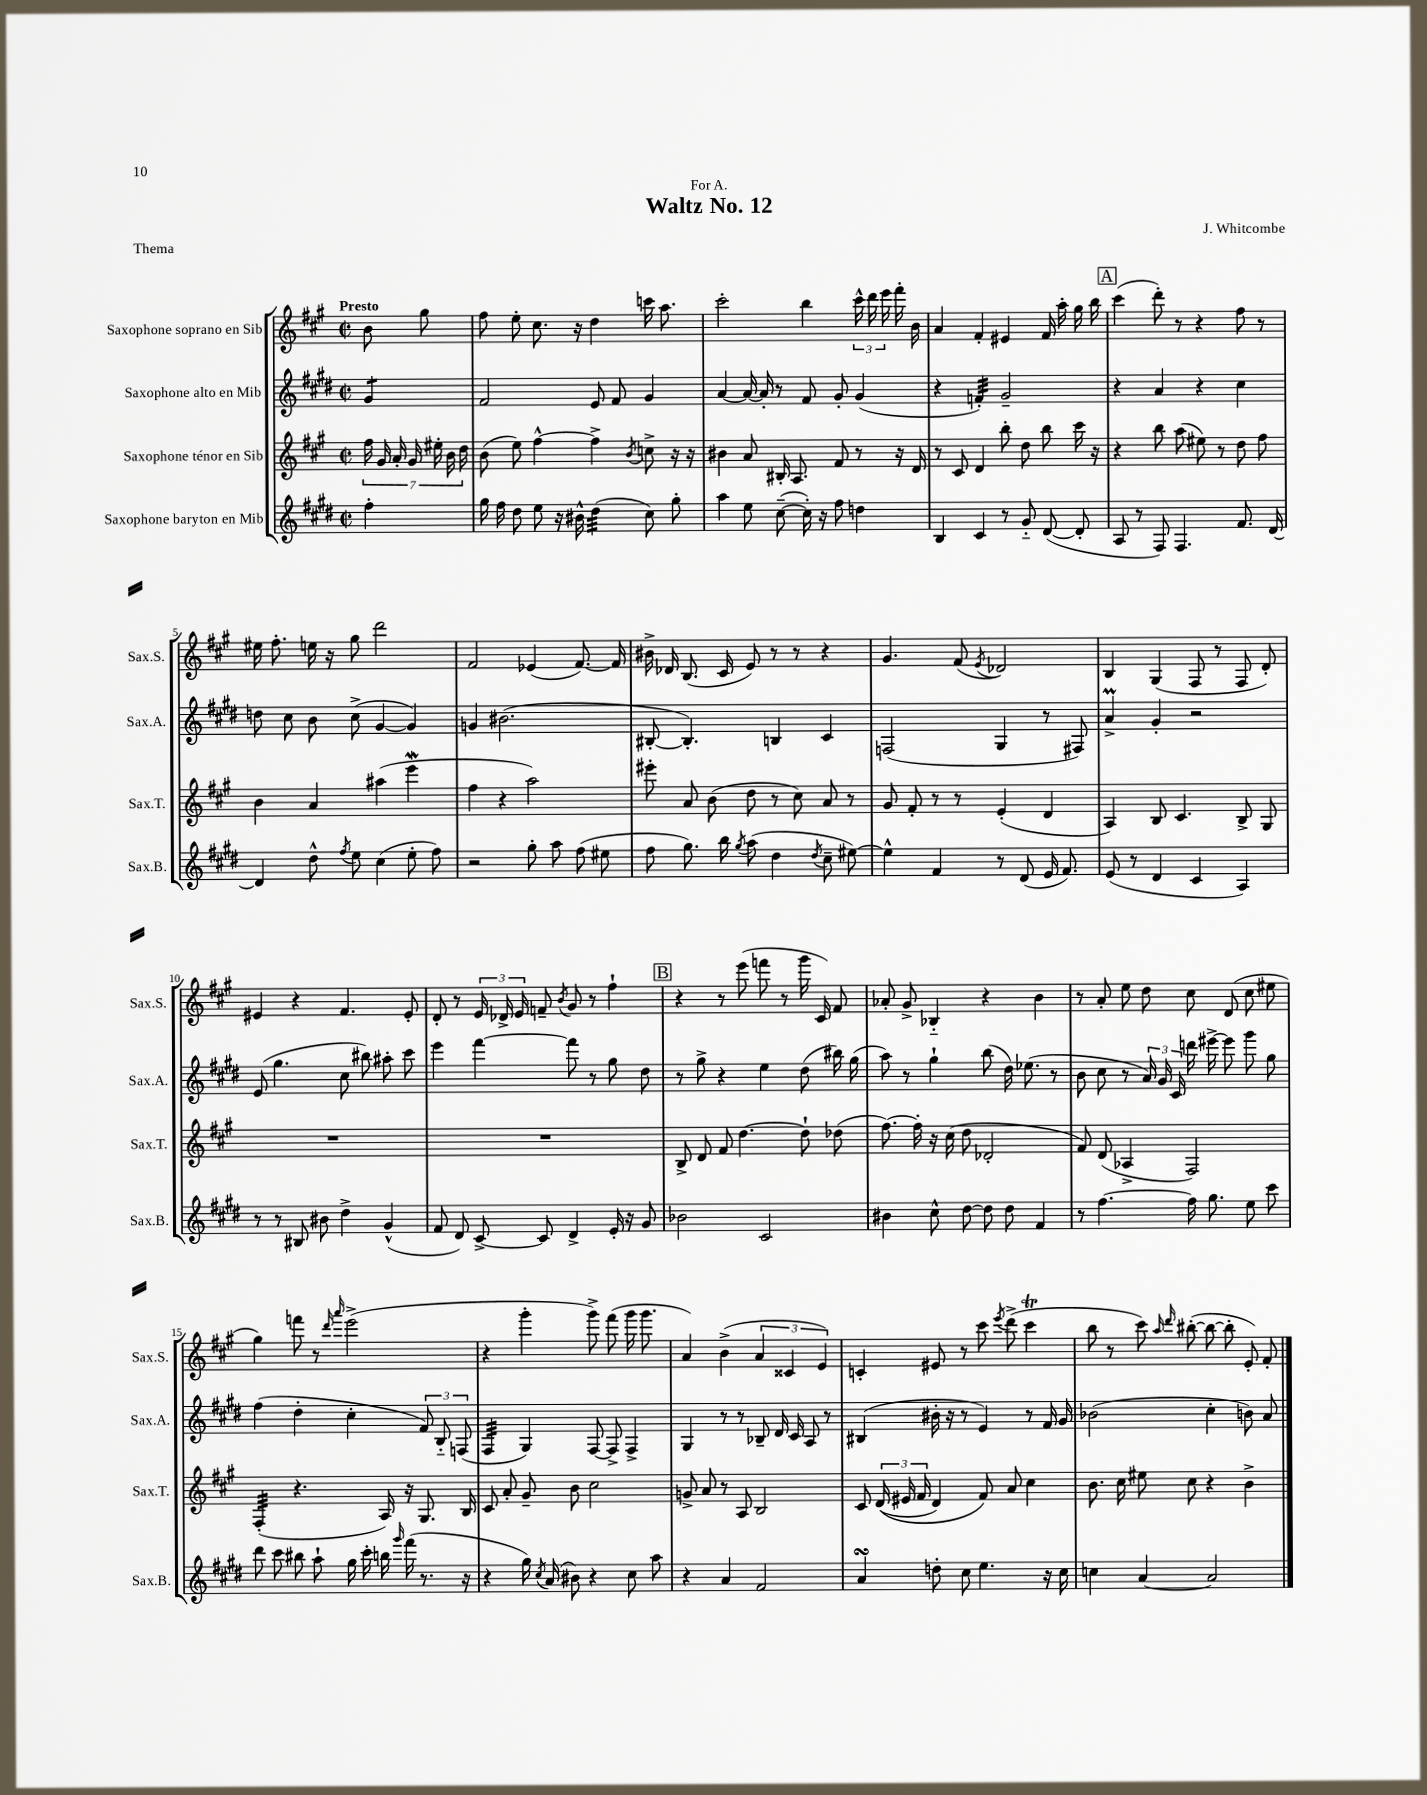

**kern	**kern	**kern	**kern
*staff4	*staff3	*staff2	*staff1
*clefG2	*clefG2	*clefG2	*clefG2
*k[f#c#g#d#]	*k[f#c#g#]	*k[f#c#g#d#]	*k[f#c#g#]
*M2/2	*M2/2	*M2/2	*M2/2
*met(c|)	*met(c|)	*met(c|)	*met(c|)
4ff#'	28ff#	4g#	8b
.	28g#	.	.
.	28a'	.	.
.	28g#	.	.
.	.	.	8gg#
.	28ee#'	.	.
.	28b	.	.
.	28dd	.	.
=	=	=	=
16gg#	(8b	2f#	8ff#
16ff#	.	.	.
8dd#	8ee)	.	8ee'
8ee	[4ff#^^	.	8.cc#
16r	.	.	.
16b#^^	.	.	16r
(4dd#	4ff#^]	8e	4dd
.	.	8f#	.
.	8qb	.	.
8cc#)	8cc^	4g#	16ccc
.	.	.	8.aa
8gg#'	16r	.	.
.	16r	.	.
=	=	=	=
4aa	4b#	[4a	2ccc#'
8ee	8a	16a_	.
.	.	16a']	.
([8cc#~	16B#'	8r	.
.	8.A	.	.
16cc#'])	.	8f#	4bb
16r	.	.	.
8ff#	8f#	8g#'	.
4dd	8r	(4g#	24ccc#^^
.	.	.	24ddd
.	.	.	24eee
.	16r	.	16fff#'
.	16d	.	16b
=	=	=	=
4B	8r	4r	4a
.	8c#	.	.
4c#	4d	4f')	4f#'
8r	8bb'	2g#~	4e#
8g#'~	8dd	.	.
([8d#	8bb	.	16f#
.	.	.	16aa'
8d#']	16ccc#	.	16gg#
.	16r	.	16bb
=	=	=	=
8A	4r	4r	(4ccc#
8r	.	.	.
8F#)	8bb	4a	8ddd')
4.F#	(8aa	.	8r
.	8ee#)	4r	4r
.	8r	.	.
8.f#	8dd	4cc#	8ff#
.	8ff#	.	8r
[16d#	.	.	.
=	=	=	=
4d#]	4b	8dd	16ee#
.	.	.	8.ff#'
.	.	8cc#	.
8dd#^^	4a	8b	16ee
.	.	.	16r
8qff#	.	.	.
8ee	.	(8cc#^	8gg#
(4cc#	(4aa#	[4g#	2ddd
8ee'	4eee	4g#])	.
8ff#)	.	.	.
=	=	=	=
2r	4ff#	4g	2f#
.	4r	(2.b#	.
8gg#'	2aa)	.	(4e-
8aa	.	.	.
(8ff#	.	.	[8.f#)
8ee#	.	.	.
.	.	.	16f#]
=	=	=	=
8ff#	8eee#'	[8B#'	16b#^
.	.	.	16d-
8.gg#)	8a	4.B#'])	(8.B
.	(8b	.	.
16bb	.	.	16c#
8qgg#	.	.	.
(8aa	8dd	.	8e)
4dd#	8r	4B	8r
.	8cc#)	.	8r
8qdd#	.	.	.
8cc#~	8a	4c#	4r
[8ee#)	8r	.	.
=	=	=	=
4ee#^^]	8g#	(2F	4.g#
.	8f#'	.	.
4f#	8r	.	.
.	8r	.	(8f#
.	.	.	8qe
8r	(4e'	4G#	2d-)
(8d#	.	.	.
16e	4d	8r	.
8.f#)	.	.	.
.	.	8F#)	.
=	=	=	=
(8e	4A)	4a^	4B
8r	.	.	.
4d#	8B	4g#'	(4G#
.	4.c#	.	.
4c#	.	2r	8F#
.	.	.	8r
4A)	8B^	.	8F#
.	8G#	.	8d')
=	=	=	=
8r	1r	(8e	4e#
8r	.	4.gg#	.
8B#	.	.	4r
8b#	.	.	.
4dd#^	.	8cc#	4.f#
.	.	8bb#)	.
(4g#^^	.	8aa#'	.
.	.	8ccc#	8e#'
=	=	=	=
8f#	1r	4eee	8d'
8d#)	.	.	8r
[8c#^	.	[4fff#	24e
.	.	.	24d-^
.	.	.	24e
8c#]	.	.	8f~
.	.	.	8qb
4d#^	.	8fff#]	8g#
.	.	8r	8r
16e'	.	8gg#	4ff#`
16r	.	.	.
8g#	.	8dd#	.
=	=	=	=
2b-	8B^	8r	4r
.	8d	8gg#^	.
.	8f#	4r	8r
.	[4.dd	.	(8eee
2c#	.	4ee	8fff
.	.	.	8r
.	8dd`]	(8dd#	16ggg#
.	.	.	16c#)
.	(8dd-	16bb#)	8f#
.	.	(16gg#	.
=	=	=	=
4b#	[8.ff#)	8aa)	8a-'
.	.	8r	8g#^
.	16ff#']	.	.
8cc#^^	16r	4gg#`	4B-'~
.	(16cc#	.	.
[8dd#	8dd	.	.
8dd#]	2d-'	(8bb	4r
8dd#	.	16dd#)	.
.	.	(8.ee-	.
4f#	.	.	4b
.	.	8r	.
=	=	=	=
8r	8f#)	8b	8r
[4.ff#	(8d	8cc#	8a'
.	4A-^	8r	8ee
.	.	24a)	8dd
.	.	24g#	.
.	.	24c#	.
16ff#]	2F#)	16ddd	8cc#
8.gg#	.	[16eee#^	.
.	.	8eee#]	(8d
8ee	.	8ggg#	8cc#
8ccc#	.	8gg#	8ee#
=	=	=	=
8ddd#	(4F#'	(4ff#	4gg#)
8ccc#	.	.	.
8bb#	4.r	4dd#'	8fff
8aa`	.	.	8r
.	.	.	16qqddd
.	.	.	16qqaaa
16gg#	.	4cc#'	(2eee^
16ccc#'	.	.	.
16bb	16A)	.	.
16qqggg#	.	.	.
(16fff#	16r	.	.
8.r	8.G#	12f#)	.
.	.	12B'~	.
.	.	(12F	.
16r	16B	.	.
=	=	=	=
4r	8c#	4F#	4r
.	8a'	.	.
16gg#)	8g#~	4G#)	4ggg#'
8qcc#	.	.	.
(16a	.	.	.
8b#)	8b	.	.
4r	2cc#	[8F#	8ggg#^)
.	.	8F#^]	(8fff#
8cc#	.	4F#^	16ggg#
.	.	.	8.ggg#
8aa	.	.	.
=	=	=	=
4r	8g^	4G#	4a)
.	8a	.	.
4a	8r	8r	(4b^
.	8A	8r	.
2f#	2B	8B-~	6a
.	.	16d#	.
.	.	.	6c##
.	.	16c#	.
.	.	8A	.
.	.	.	6e)
.	.	8r	.
=	=	=	=
4a	8c#	(4B#	4c'
.	&((24d	.	.
.	24e#	.	.
.	24f#	.	.
8dd'	4d)	16b#'	8e#
.	.	16r	.
8cc#	.	8r	8r
4.ee	8f#&)	4e)	8ccc#
.	.	.	8qeee
.	8a	.	(8ddd^
.	4cc#	8r	4ccc#
16r	.	16f#	.
16cc#	.	16g#	.
=	=	=	=
4cc	8.b	(2b-	8bb
.	.	.	8r
.	16cc#	.	.
[4a	8ee#	.	8ccc#)
.	.	.	16qqaa
.	.	.	16qqddd
.	8cc#	.	([8bb#'
2a]	4r	4cc#'	8bb#_
.	.	.	8bb#']
.	4b^	8b)	8e')
.	.	8a	8f#'
==	==	==	==
*-	*-	*-	*-
